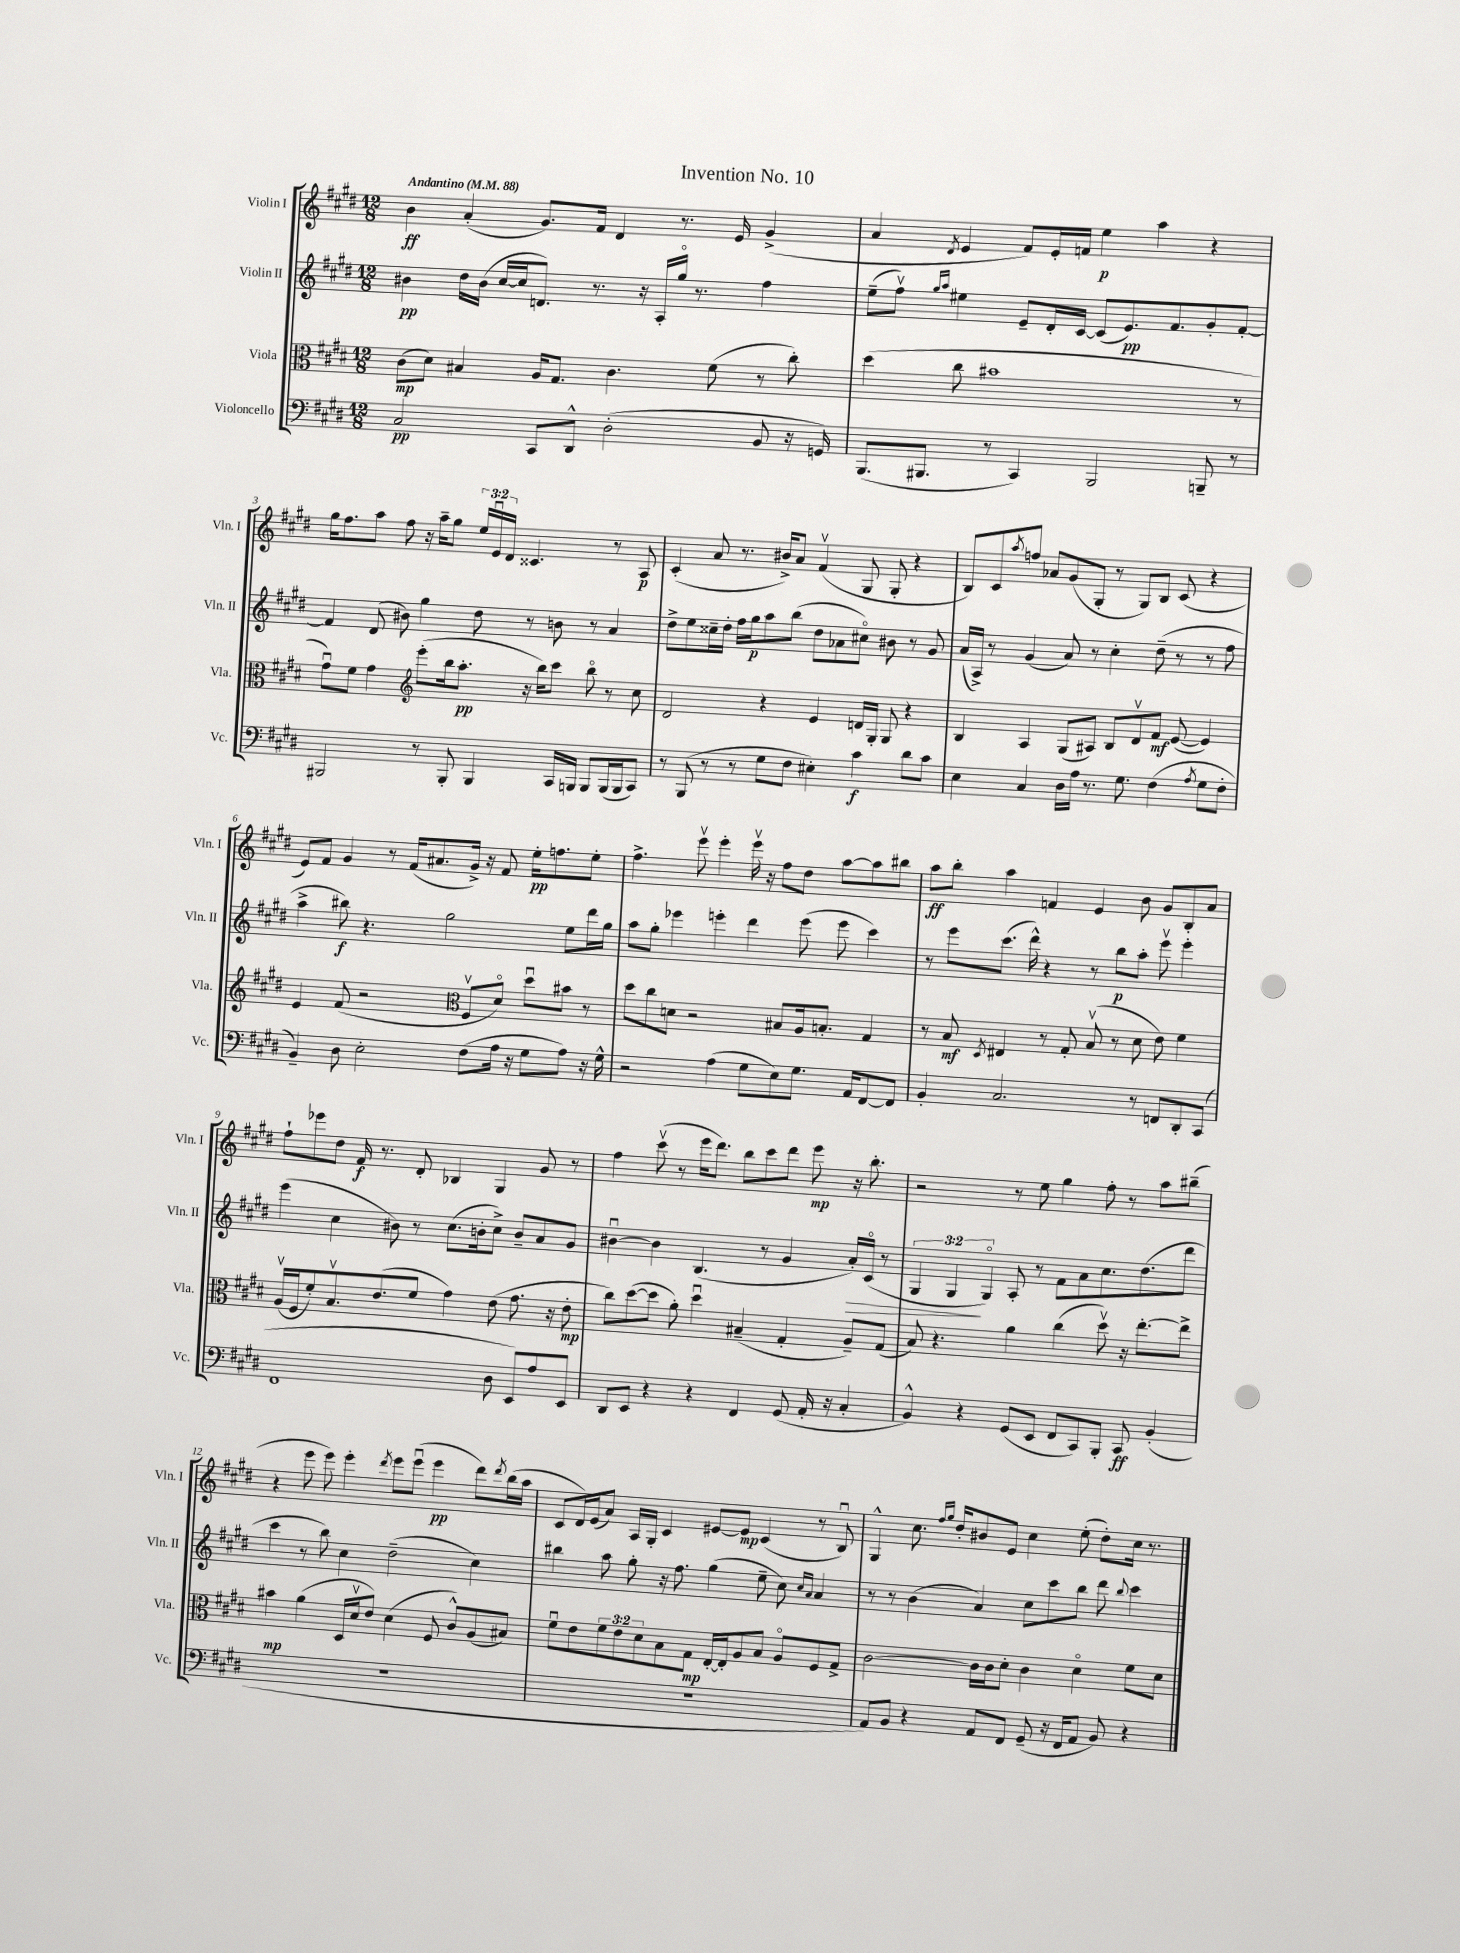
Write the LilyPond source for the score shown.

\header { title = "Invention No. 10" }
<<
\new StaffGroup <<
\new Staff = "s0" \with { instrumentName = "Violin I" shortInstrumentName = "Vln. I" } {
    \clef treble \key e \major \numericTimeSignature \time 12/8 \override Staff.TupletNumber.text = #tuplet-number::calc-fraction-text \tempo "Andantino" 4 = 88
    b'4\ff a'4-.( gis'8.) fis'16 dis'4 r8. e'16 gis'4->( |
    a'4 \acciaccatura { dis'8 } e'4 fis'8) e'16-. f'16 e''4\p a''4 r4 |
    gis''16 fis''8. a''8 fis''8 r16 a''16-- gis''8 \tuplet 3/2 { e''16 e'16\downbow dis'16 } cisis'4. r8 a8\p |
    cis'4-.( a'8 r8. bis'16->) a'8 fis'4\upbow( gis8 gis8-. r4 |
    b8) cis'8 \acciaccatura { a''8 } f''8 aes'8 gis'8( gis8-. r8 gis8) b8 cis'8( r4 |
    e'8) fis'8 gis'4 r8 fis'16( ais'8. gis'16->) r16 fis'8 e''16-.\pp f''8. e''8-. |
    fis''4.-> e'''8\upbow e'''4-. e'''16\upbow r16 fis''8 dis''8 a''8~ a''8 bis''8 |
    a''8\ff b''8-. a''4 f'4 e'4 b'8 gis'8 b8-. a'8 |
    fis''8-! ees'''8 dis''8 fis'16\f r8. dis'8-. bes4 gis4 gis'8 r8 |
    fis''4 cis'''8\upbow( r8 e'''16 dis'''8.) b''8 cis'''8 dis'''8 e'''8\mp r16 b''8.-. |
    r2 r8 e''8 gis''4 fis''8-. r8 a''8 bis''8--( |
    r4 e'''8 e'''8) e'''4-. \acciaccatura { dis'''8 } e'''8 e'''8\downbow( e'''4\pp dis'''8) \acciaccatura { dis'''8 } b''16( a''16 |
    cis'8 dis'16) e'16( a'8) a16 gis16-. cis'4 eis'8~ eis'8\mp cis'4( r8 b8\downbow) |
    gis4-^ cis''8. \grace { fis''16 gis''16 } dis''16-. bis'8 e'8 cis''4 e''8-.( dis''8-.) cis''16 r8. \bar "|." |
}
\new Staff = "s1" \with { instrumentName = "Violin II" shortInstrumentName = "Vln. II" } {
    \clef treble \key e \major \numericTimeSignature \time 12/8 \override Staff.TupletNumber.text = #tuplet-number::calc-fraction-text
    bis'4\pp dis''16 bis'16( cis''16~ cis''16 d'8.) r8. r16 a16-. gis''16\flageolet r8. fis''4 |
    e''8--( fis''8\upbow) \grace { gis''16 a''16 } eis''4 e'8-- dis'16-. cis'16~ cis'8( e'8.\pp) fis'8. gis'8-. fis'8~-. |
    fis'4 dis'8( bis'8) gis''4 dis''8 r8 b'8 r8 a'4 |
    dis''8-> e''8 cisis''16-- dis''16-. fis''16 gis''16\p a''8 b''8( dis''8 aes'8 cis''8\flageolet) bis'8 r8 gis'8 |
    a'16( a16->) r8 gis'4( a'8) r8 cis''4-. dis''8--( r8 r8 fis''8 |
    a''4-> bis''8\f) r4. gis''2 e''8 dis'''16 gis''16 |
    a''8 gis''8-. ees'''4 e'''4-. dis'''4 e'''8( e'''8 cis'''4) |
    r8 e'''8 cis'''8.( dis'''16-^) r4 r8 b''8\p a''8-. e'''8\upbow e'''4-. |
    e'''4( cis''4 bis'8) r8 cis''8.( b'16-. cis''8->) b'8-- a'8 gis'8 |
    bis'4~\downbow bis'4 b4.( r8 gis'4 a'16-.\>) cis'16\flageolet( r8 |
    \tuplet 3/2 { gis4 gis4\! gis4\flageolet) } a8-. r8 fis'8 a'8 cis''8. dis''8.( dis'''8 |
    cis'''4 r8 b''8) cis''4 dis''2--( cis''4) |
    bis''4 a''8 gis''8-. r16 fis''8. gis''4( e''8-- cis''8) \grace { cis''16 a'16 } a'4 |
    r8 r8 b'4( a'4) cis''8 cis'''8 b''8 dis'''8 \appoggiatura { b''8 } cis'''4 \bar "|." |
}
\new Staff = "s2" \with { instrumentName = "Viola" shortInstrumentName = "Vla." } {
    \clef alto \key e \major \numericTimeSignature \time 12/8 \override Staff.TupletNumber.text = #tuplet-number::calc-fraction-text
    cis'8\mp( dis'8) bis4 a16 gis8. cis'4. fis'8( r8 cis''8-.) |
    dis''4( cis''8 bis'1 r8 |
    gis'8\downbow) fis'8 gis'4 \clef treble e'''8-.( b''16 a''8.-.\pp r16 b''16) cis'''8 b''8\flageolet r8 cis''8 |
    dis'2 r4 e'4 d'16 gis16-. gis8 r4 |
    b4 a4 gis8( ais8) b8 dis'8\upbow fis'8\mf e'8~( e'4) |
    e'4 fis'8( r2 \clef alto fis8\upbow dis'8\flageolet) dis''8\downbow bis'8 r8 |
    dis''8 cis''8 d'8 r2 bis8 a16 b8.-. gis4 |
    r8 b8\mf \acciaccatura { dis8 } eis4 r8 gis8-. b8\upbow( r8 dis'8 e'8) fis'4 |
    a16\upbow( fis16 fis'8-.) b8.\upbow e'8.( fis'8 gis'4) e'8( gis'8. r16 e'8-.\mp |
    cis''8) dis''8~( dis''8 a'8-.) dis''4\downbow bis4--( gis4-. a8--) gis8( |
    b8) r4. a'4 cis''4( dis''8\upbow) r16 e''8.~-. e''8-> |
    bis'4\mp a'4( dis16 dis'16\upbow e'8) dis'4( fis8 cis'8-^) a8( bis8) |
    fis'8\downbow e'8 \tuplet 3/2 { fis'8 e'8 dis'8 } b8 gis8\mp e16~-. e16-. a8 b8 a8\flageolet fis8 gis8-> |
    cis'2~ cis'16 cis'16 dis'8-. cis'4 dis'4\flageolet fis'8 dis'8 \bar "|." |
}
\new Staff = "s3" \with { instrumentName = "Violoncello" shortInstrumentName = "Vc." } {
    \clef bass \key e \major \numericTimeSignature \time 12/8
    cis2\pp cis,8 dis,8-^ dis2-.( b,8 r16 g,16) |
    b,,8.( bis,,8. r8 cis,4) bis,,2 b,,8-- r8 |
    bis,,2 r8 bis,,8-. bis,,4 cis,16 b,,16 b,,8 b,,16( b,,16 cis,8) |
    r8 b,,8( r8 r8 gis8 fis8 eis4-.) cis'4\f dis'8 cis'8 |
    e4 cis4 dis16 a16 r8. gis8. fis4( \acciaccatura { a8 } gis8 fis8-. |
    b,4--) dis8 e2-. fis8( a16 r16 gis8 a8) r16 gis16-^ |
    r2 a4( gis8 e8) gis8. a,16 fis,8~ fis,8 |
    b,4-. cis2. r8 f,8 dis,8-. cis,8( |
    fis,1 dis8 e,8) a8 e,8 |
    dis,8 e,8 r4 r4 fis,4 gis,8( a,16-. r16 cis4-. |
    b,4-^) r4 gis,8( e,8 fis,8 cis,8) b,,8-. cis,8\ff b,4-.( |
    R1. |
    R1. |
    a,8) b,8 r4 a,8 fis,8 gis,8--( r16 fis,16 a,8 b,8) r4 \bar "|." |
}
>>
>>
